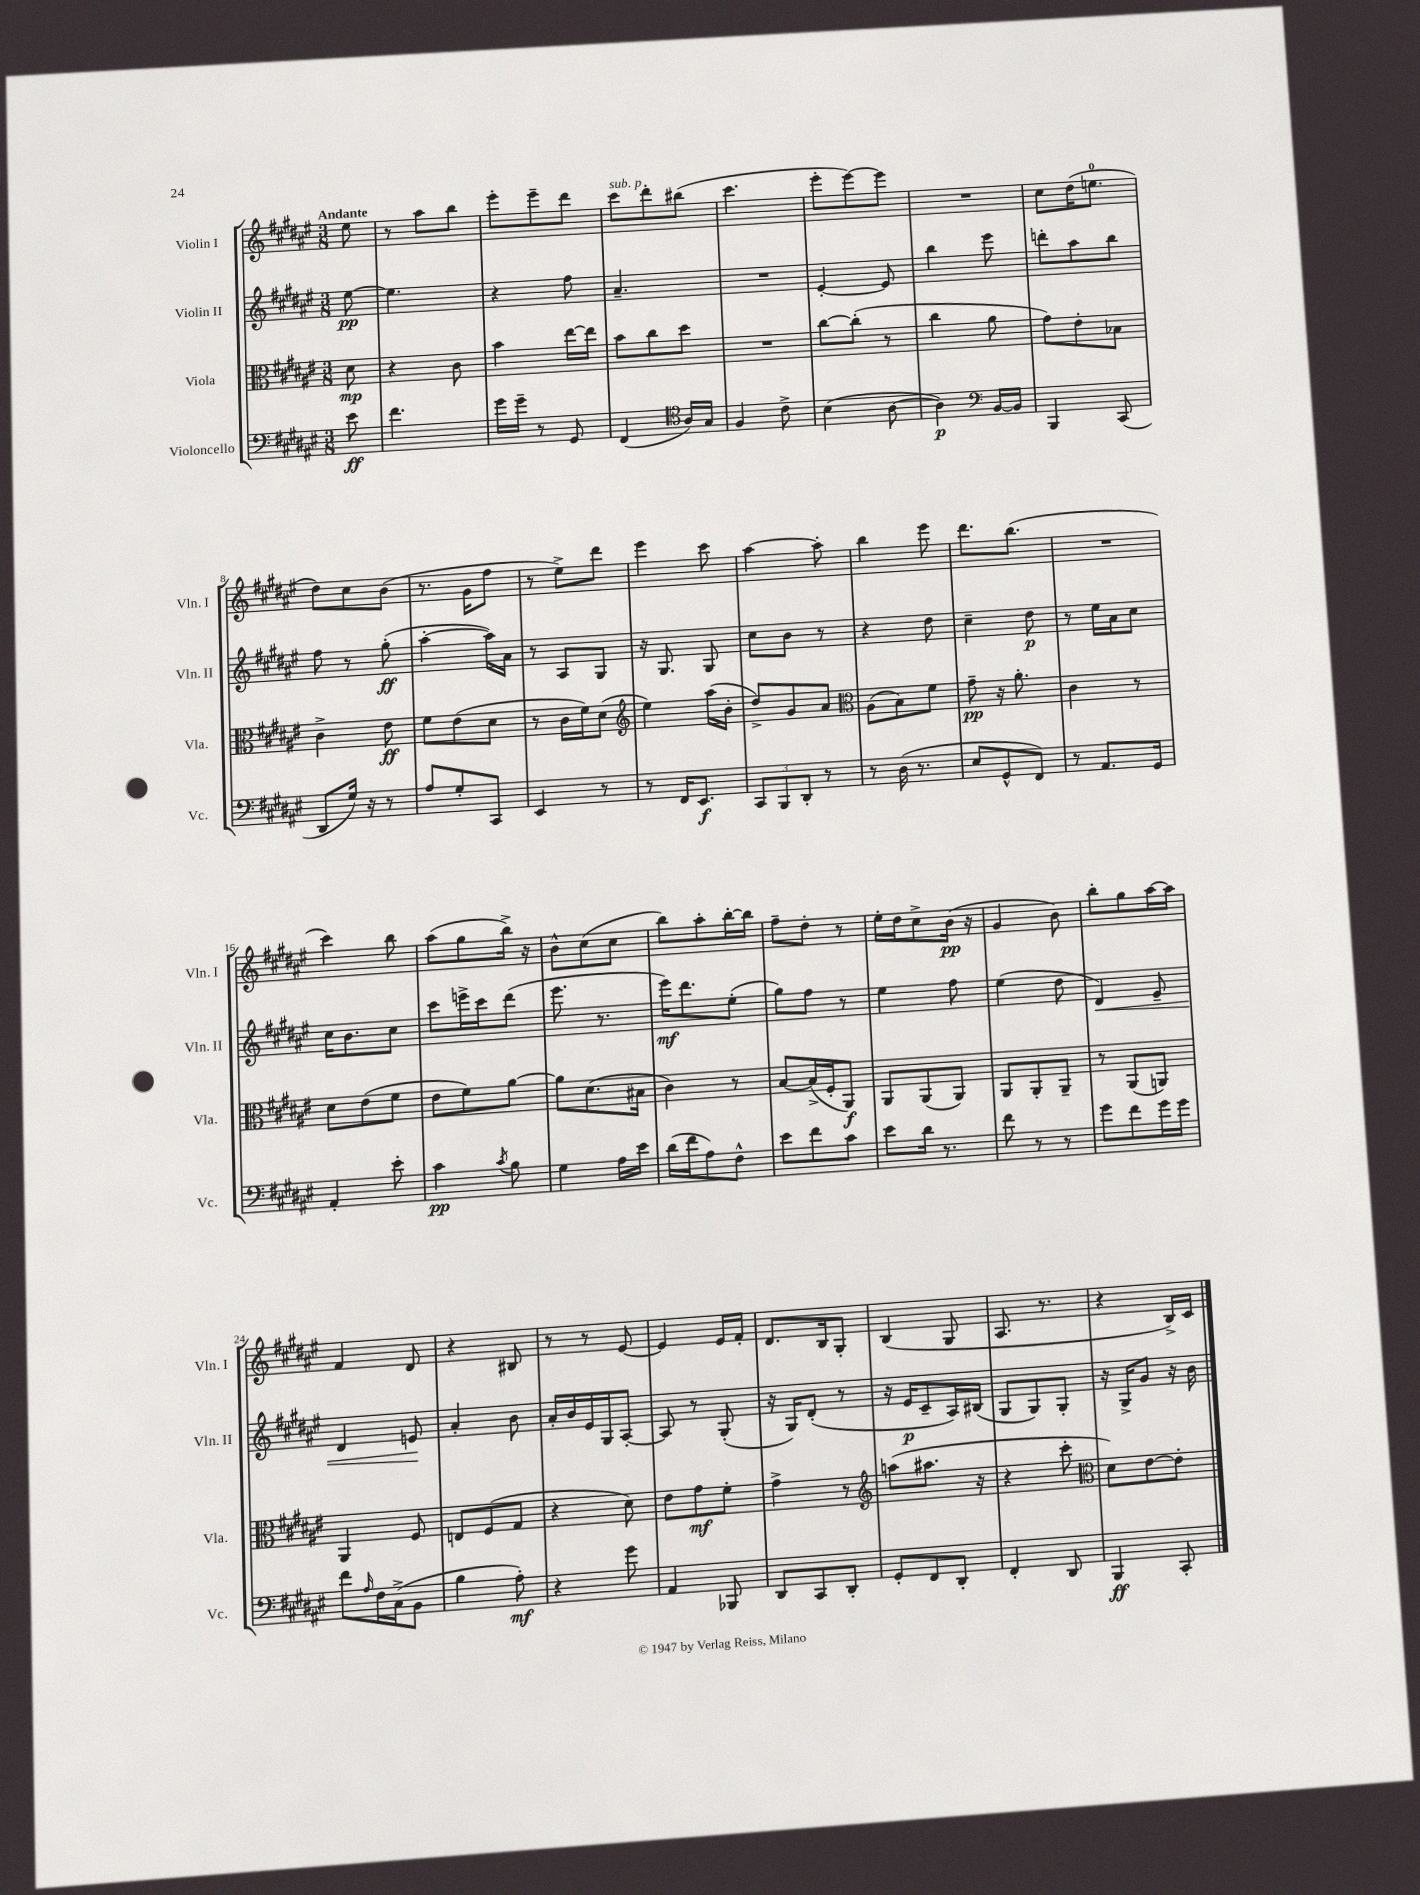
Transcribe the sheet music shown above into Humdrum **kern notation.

**kern	**dynam	**kern	**dynam	**kern	**dynam	**kern	**dynam
*part4	*part4	*part3	*part3	*part2	*part2	*part1	*part1
*staff4	*staff4	*staff3	*staff3	*staff2	*staff2	*staff1	*staff1
*I"Violoncello	*	*I"Viola	*	*I"Violin II	*	*I"Violin I	*
*I'Vc.	*	*I'Vla.	*	*I'Vln. II	*	*I'Vln. I	*
*clefF4	*	*clefC3	*	*clefG2	*	*clefG2	*
*k[f#c#g#d#a#e#]	*	*k[f#c#g#d#a#e#]	*	*k[f#c#g#d#a#e#]	*	*k[f#c#g#d#a#e#]	*
*M3/8	*	*M3/8	*	*M3/8	*	*M3/8	*
=	=	=	=	=	=	=	=
!	!	!	!	!	!	!LO:TX:a:B:t=Andante	!
8e#\	ff	8d#\	mp	[8ee#\	pp	8ee#\	.
=1	=1	=1	=1	=1	=1	=1	=1
4.f#\	.	4r	.	4.ee#\]	.	8r	.
.	.	.	.	.	.	8aa#\L	.
.	.	8c#\	.	.	.	8bb\J	.
=2	=2	=2	=2	=2	=2	=2	=2
16g#\LL	.	4b\	.	4r	.	8eee#'\L	.
16g#~\JJ	.	.	.	.	.	.	.
8r	.	.	.	.	.	8eee#~\	.
8GG#/	.	[16ee#\LL	.	8ff#\	.	8ddd#\J	.
.	.	16ee#\JJ]	.	.	.	.	.
=3	=3	=3	=3	=3	=3	=3	=3
!	!	!	!	!	!	!LO:TX:a:i:t=sub. p	!
(4FF#/	.	8b\L	.	4.a#~/	.	8ccc#\L	.
.	.	8cc#\	.	.	.	8ddd#'\	.
*clefC4	*	*	*	*	*	*	*
16A#/LL)	.	8dd#\J	.	.	.	(8bb#X\J	.
16G#/JJ	.	.	.	.	.	.	.
=4	=4	=4	=4	=4	=4	=4	=4
4F#/	.	4.r	.	4.r	.	4.ccc#\	.
8c#^\	.	.	.	.	.	.	.
=5	=5	=5	=5	=5	=5	=5	=5
(4B\	.	[8cc#\L	.	[4e#'/	.	8eee#'\L	.
.	.	(8cc#'\J]	.	.	.	[8eee#\)	.
[8A#\	.	8r	.	8e#/]	.	8eee#\J]	.
=6	=6	=6	=6	=6	=6	=6	=6
4A#\])	p	4cc#\	.	4bb\	.	4.r	.
*clefF4	*	*	*	*	*	*	*
[16BB/LL	.	8a#\	.	8eee#\	.	.	.
16BB/JJ]	.	.	.	.	.	.	.
=7	=7	=7	=7	=7	=7	=7	=7
4BBB/	.	8g#\L)	.	8dddn'\L	.	8cc#\L	.
.	.	8e#'\	.	8aa#\	.	(16dd#\K	.
.	.	.	.	.	.	8.een\J	.
(8CC#/	.	8B-X\J	.	8bb\J	.	.	.
!!LO:LB:g=z
=8	=8	=8	=8	=8	=8	=8	=8
8DD#/L	.	4c#^\	.	8ff#\	.	8dd#\L)	.
16G#/Jk)	.	.	.	8r	.	8cc#\	.
16r	.	.	.	.	.	.	.
8r	.	8e#\	ff	(8gg#'\	ff	(8b\J	.
=9	=9	=9	=9	=9	=9	=9	=9
8A#/L	.	8f#\L	.	[4aa#'\	.	8.r	.
8G#'/	.	(8e#\	.	.	.	.	.
.	.	.	.	.	.	16g#\KL	.
8CC#/J	.	8d#\J	.	16aa#\LL])	.	8ff#\J	.
.	.	.	.	16a#\JJ	.	.	.
=10	=10	=10	=10	=10	=10	=10	=10
4EE#/	.	8r	.	8r	.	8r	.
.	.	16c#\LL	.	8A#/L	.	8ee#^\L)	.
.	.	16f#\J)	.	.	.	.	.
8r	.	(8d#\J	.	8G#/J	.	8ddd#\J	.
=11	=11	=11	=11	=11	=11	=11	=11
*	*	*clefG2	*	*	*	*	*
8r	.	4ee#\)	.	16r	.	4eee#\	.
.	.	.	.	8.G#/	.	.	.
16FF#/KL	.	.	.	.	.	.	.
8.EE#/J	f	.	.	.	.	.	.
.	.	(16aa#\LL	.	8G#/	.	8ccc#\	.
.	.	16b'\JJ	.	.	.	.	.
=12	=12	=12	=12	=12	=12	=12	=12
12CC#/L	.	8dd#^/L)	.	8cc#\L	.	[4aa#\	.
12BBB/	.	.	.	.	.	.	.
.	.	8g#/	.	8b\J	.	.	.
12DD#'/J	.	.	.	.	.	.	.
8r	.	8a#/J	.	8r	.	8aa#'\]	.
=13	=13	=13	=13	=13	=13	=13	=13
*	*	*clefC3	*	*	*	*	*
8r	.	(8A#\L	.	4r	.	4bb\	.
(16D#\	.	8B\)	.	.	.	.	.
8.r	.	.	.	.	.	.	.
.	.	8f#\J	.	8dd#\	.	8eee#\	.
=14	=14	=14	=14	=14	=14	=14	=14
8E#/L	.	8g#~\	pp	4cc#~\	.	8.ddd#\L	.
8GG#^^/	.	16r	.	.	.	.	.
.	.	8.a#'\	.	.	.	(8.bb\J	.
8FF#/J)	.	.	.	8dd#\	p	.	.
=15	=15	=15	=15	=15	=15	=15	=15
8r	.	4c#\	.	8r	.	4.r	.
8.AA#/L	.	.	.	16ee#\LL	.	.	.
.	.	.	.	16a#\J	.	.	.
.	.	8r	.	8cc#\J	.	.	.
16GG#/Jk	.	.	.	.	.	.	.
!!LO:LB:g=z
=16	=16	=16	=16	=16	=16	=16	=16
4AA#'/	.	8d#\L	.	16cc#\KL	.	4ccc#\)	.
.	.	.	.	8.b\	.	.	.
.	.	(8e#\	.	.	.	.	.
8e#'\	.	8f#\J	.	8cc#\J	.	8bb\	.
=17	=17	=17	=17	=17	=17	=17	=17
4c#\	pp	8e#\L	.	8ccc#\L	.	(8aa#\L	.
.	.	8f#\)	.	16eeen^\L	.	8gg#\	.
.	.	.	.	16ccc#\J	.	.	.
8qc#/	.	.	.	.	.	.	.
8B\	.	[8a#\J	.	(8ddd#\J	.	16bb^\Jk)	.
.	.	.	.	.	.	16r	.
=18	=18	=18	=18	=18	=18	=18	=18
4G#\	.	8a#\L]	.	8.eee#\	.	8b^^\L	.
.	.	(8.d#\	.	.	.	(8cc#\	.
.	.	.	.	8.r	.	.	.
16A#\LL	.	.	.	.	.	8cc#\J	.
16e#\JJ	.	16B#X\Jk	.	.	.	.	.
=19	=19	=19	=19	=19	=19	=19	=19
(16d#\LL	.	4c#\)	.	16eee#\KL)	mf	8bb\L)	.
16f#\J	.	.	.	8.ddd#\	.	.	.
8A#\)	.	.	.	.	.	8aa#'\	.
8F#^^\J	.	8r	.	(8ee#'\J	.	[16bb'\L	.
.	.	.	.	.	.	16bb\JJ]	.
=20	=20	=20	=20	=20	=20	=20	=20
8e#\L	.	[8B/L	.	8gg#\L)	.	8ff#~\L	.
8f#\	.	(16B^/L]	.	8ff#\J	.	8dd#'\J	.
.	.	16F#'/J	.	.	.	.	.
8c#\J	.	8AA#/J)	f	8r	.	8r	.
=21	=21	=21	=21	=21	=21	=21	=21
8e#\L	.	8AA#/L	.	4ee#\	.	16ee#'\LL	.
.	.	.	.	.	.	16dd#\J	.
16d#\Jk	.	(8AA#/	.	.	.	8cc#^\	.
8.r	.	.	.	.	.	.	.
.	.	8AA#/J)	.	8ff#\	.	(16b\Jk	pp
.	.	.	.	.	.	16r	.
=22	=22	=22	=22	=22	=22	=22	=22
8f#\	.	8AA#/L	.	(4ee#\	.	4g#/	.
8r	.	8AA#'/	.	.	.	.	.
8r	.	8AA#~/J	.	8dd#\	.	8b\)	.
=23	=23	=23	=23	=23	=23	=23	=23
!	!	!	!	!	!LO:HP:b	!	!
8g#\L	.	8r	.	4d#/)	<	8bb'\L	.
8f#\	.	(8AA#/L	.	.	.	8gg#\	.
16g#\L	.	8AAn/J)	.	8e#~/	.	[16aa#\L	.
16g#\JJ	.	.	.	.	.	16aa#\JJ]	.
!!LO:LB:g=z
=24	=24	=24	=24	=24	=24	=24	=24
8f#\L	.	4AA#/	.	4d#/	.	4f#/	.
16qqA#/	.	.	.	.	.	.	.
16F#\L	.	.	.	.	.	.	.
(16C#^\J	.	.	.	.	.	.	.
8BB\J	.	8F#/	.	8en/	.	8d#/	.
.	.	.	.	.	[	.	.
=25	=25	=25	=25	=25	=25	=25	=25
4B\	.	8En/L	.	4a#'/	.	4r	.
.	.	(8F#/	.	.	.	.	.
8A#'\)	mf	8G#/J	.	8b\	.	8B#X/	.
=26	=26	=26	=26	=26	=26	=26	=26
4r	.	4r	.	16a#'/LL	.	8r	.
.	.	.	.	16b/	.	.	.
.	.	.	.	16e#/	.	8r	.
.	.	.	.	16G#/J	.	.	.
8g#\	.	8d#\)	.	[8A#'/J	.	[8e#/	.
=27	=27	=27	=27	=27	=27	=27	=27
4AA#/	.	8e#\L	.	8A#/]	.	4e#/]	.
.	.	8g#\	mf	8r	.	.	.
8BBB-X/	.	8f#'\J	.	(8G#'/	.	16e#/LL	.
.	.	.	.	.	.	16f#'/JJ	.
=28	=28	=28	=28	=28	=28	=28	=28
8DD#/L	.	4g#^\	.	16r	.	8.d#/L	.
.	.	.	.	16G#/KL)	.	.	.
8CC#/	.	.	.	(8d#'/J	.	.	.
.	.	.	.	.	.	16B/k	.
8DD#'/J	.	8r	.	8r	.	8G#'/J	.
=29	=29	=29	=29	=29	=29	=29	=29
*	*	*clefG2	*	*	*	*	*
8GG#'/L	.	(8aan\L	.	16r	.	(4B/	.
.	.	.	.	16e#/KL	p	.	.
8FF#/	.	8.aa#X\J	.	8c#~/	.	.	.
8DD#'/J	.	.	.	16A#/L)	.	8G#/	.
.	.	16r	.	(16B#X/JJ	.	.	.
=30	=30	=30	=30	=30	=30	=30	=30
4FF#'/	.	4r	.	8G#/L	.	8.A#/	.
.	.	.	.	8G#/)	.	.	.
.	.	.	.	.	.	8.r	.
8DD#/	.	8ccc#'\	.	8G#'/J	.	.	.
=31	=31	=31	=31	=31	=31	=31	=31
*	*	*clefC3	*	*	*	*	*
4BBB/	ff	8d#\L)	.	16r	.	4r	.
.	.	.	.	16G#^/KL	.	.	.
.	.	[8e#\	.	8g#/J	.	.	.
8CC#'/	.	8e#'\J]	.	16r	.	16B^/LL)	.
.	.	.	.	16b\	.	16c#/JJ	.
==	==	==	==	==	==	==	==
*-	*-	*-	*-	*-	*-	*-	*-
